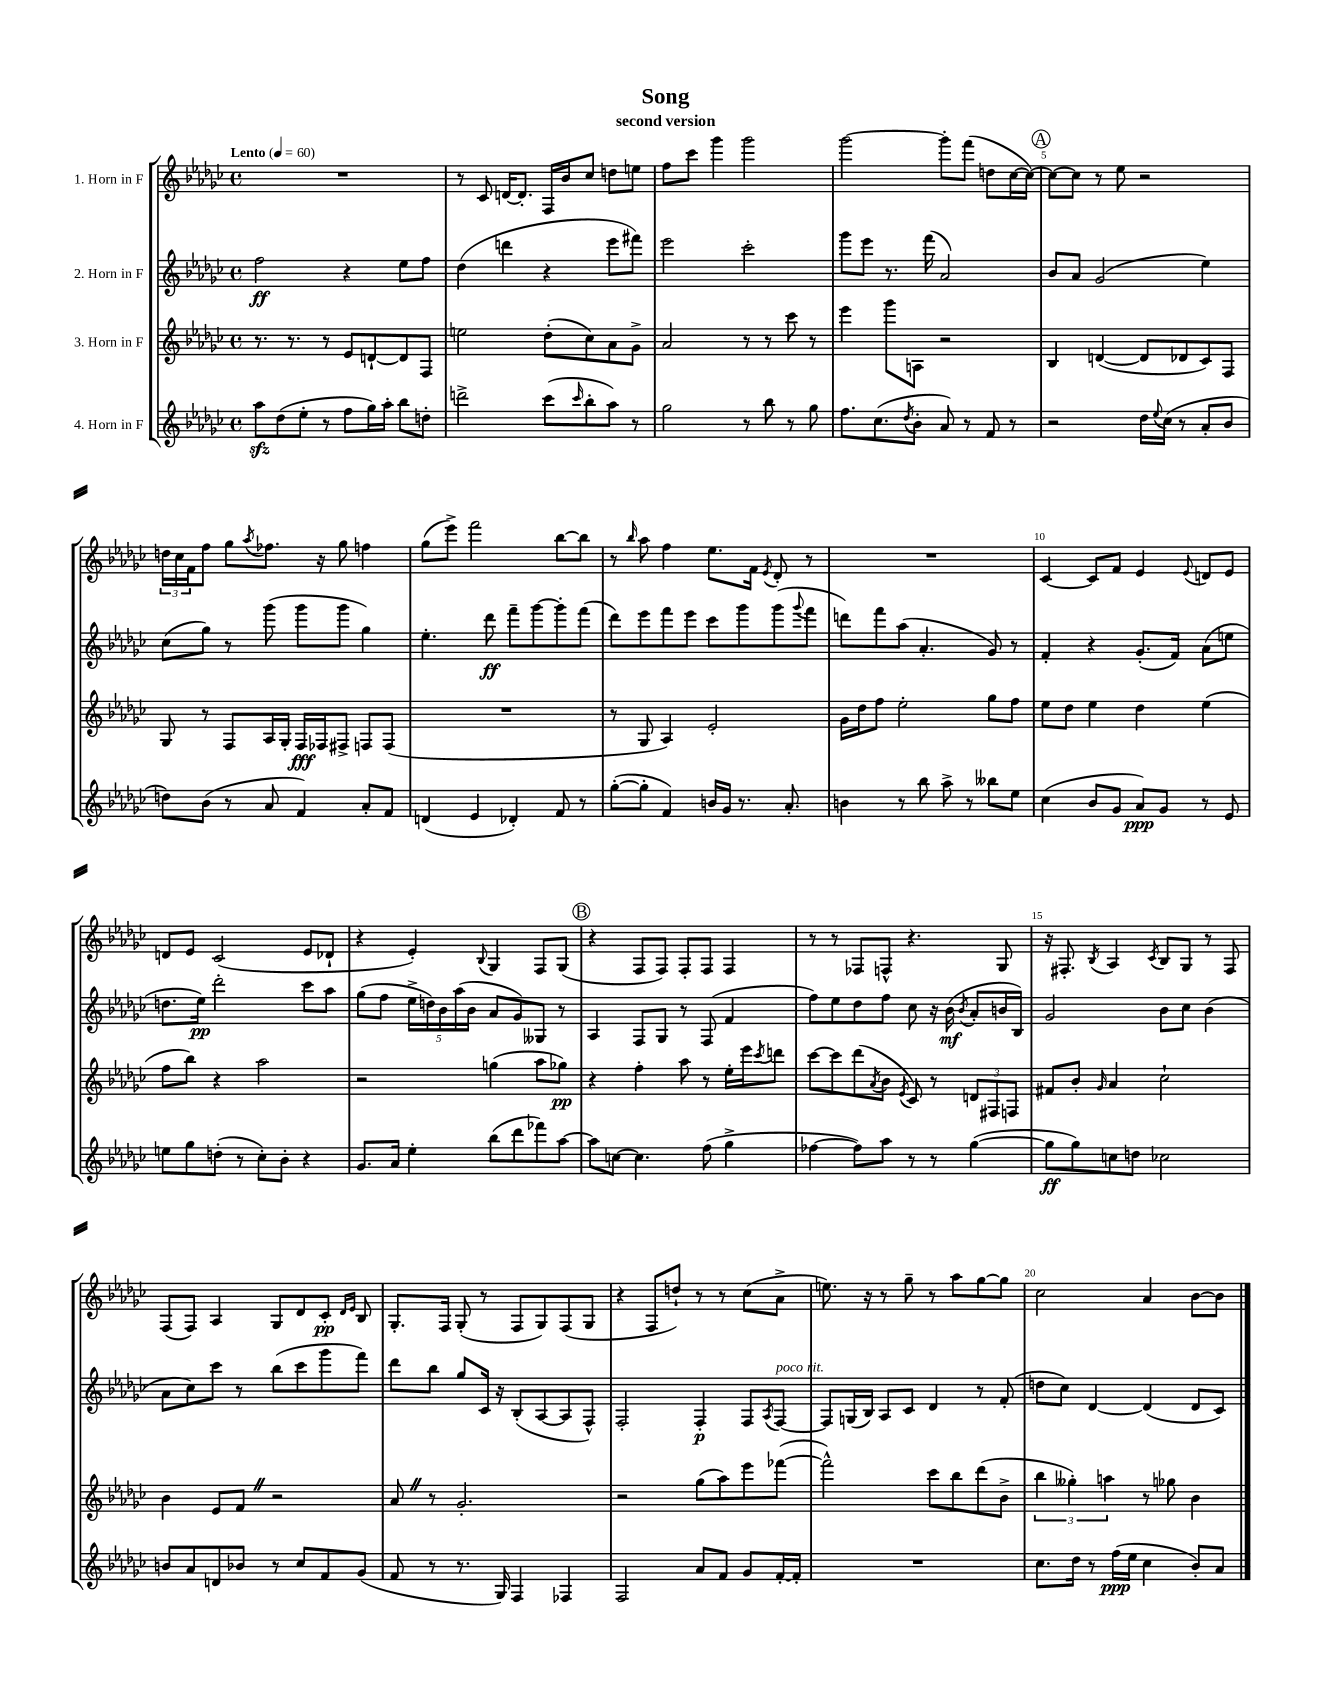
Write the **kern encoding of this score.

**kern	**kern	**kern	**kern
*staff4	*staff3	*staff2	*staff1
*clefG2	*clefG2	*clefG2	*clefG2
*k[b-e-a-d-g-c-]	*k[b-e-a-d-g-c-]	*k[b-e-a-d-g-c-]	*k[b-e-a-d-g-c-]
*M4/4	*M4/4	*M4/4	*M4/4
*met(c)	*met(c)	*met(c)	*met(c)
*MM60	*MM60	*MM60	*MM60
8aa-	8.r	2ff	1r
(8dd-	.	.	.
.	8.r	.	.
8ee-'	.	.	.
8r	8r	.	.
8ff	8e-	4r	.
16gg-)	[8d`	.	.
16aa-'	.	.	.
8bb-	8d]	8ee-	.
8dd'	8F	8ff	.
=	=	=	=
2ddd^	2ee	(4dd-	8r
.	.	.	8c-
.	.	4ddd	[16d
.	.	.	8.d']
(8ccc-	(8dd-'	4r	16F
.	.	.	16b-
16qqccc-	.	.	.
8bb-'	8cc-)	.	8cc-
8aa-)	8a-	8eee-	8dd
8r	8g-^	8fff#)	8ee
=	=	=	=
2gg-	2a-	2eee-	8ff
.	.	.	8ccc-
.	.	.	4ggg-
8r	8r	2ccc-'	2ggg-
8bb-	8r	.	.
8r	8ccc-	.	.
8gg-	8r	.	.
=	=	=	=
8.ff	4eee-	8ggg-	[2ggg-
.	.	8eee-	.
(8.cc-	.	.	.
.	8ggg-	8.r	.
8qdd-	.	.	.
8b-'	8A	.	.
.	.	(16fff	.
8a-)	2r	2a-)	8ggg-']
8r	.	.	(8fff
8f	.	.	8dd
8r	.	.	[16cc-
.	.	.	16cc-_)
=	=	=	=
2r	4B-	8b-	8cc-_
.	.	8a-	8cc-]
.	([4d	(2g-	8r
.	.	.	8ee-
16dd-	8d]	.	2r
8qqee-	.	.	.
(16cc-	.	.	.
8r	8d-	.	.
8a-'	8c-)	4ee-)	.
8b-	8F	.	.
=	=	=	=
8dd)	8G-	(8cc-	24dd
.	.	.	24cc-
.	.	.	24f
(8b-	8r	8gg-)	8ff
8r	8F	8r	8gg-
.	.	.	8qaa-
8a-	16A-	(8ggg-	8.ff-
.	16G-'	.	.
4f)	16F	8ggg-	.
.	16F-	.	16r
.	8F#^	8ggg-	8gg-
8a-'	8F	4gg-)	4ff
8f	(8F	.	.
=	=	=	=
(4d	1r	4.ee-'	(8gg-
.	.	.	8eee-^)
4e-	.	.	2fff
.	.	8ddd-	.
4d-')	.	8fff~	.
.	.	[8ggg-	.
8f	.	8ggg-']	[8bb-
8r	.	(8fff	8bb-]
=	=	=	=
([8gg-'	8r	8ddd-)	8r
.	.	.	16qqbb-
8gg-']	8G-	8eee-	8aa-
4f)	4A-)	8fff	4ff
.	.	8eee-	.
16b	2e-'	8ccc-	8.ee-
16g-	.	.	.
8.r	.	8ggg-	.
.	.	.	16f
.	.	.	8qe-
.	.	(8ggg-	8d-'
8.a-'	.	.	.
.	.	8qqggg-	.
.	.	8fff	8r
=	=	=	=
4b	16g-	8ddd)	1r
.	16dd-	.	.
.	8ff	8fff	.
8r	2ee-'	(8aa-	.
8bb-	.	4.a-'	.
8aa-^	.	.	.
8r	.	.	.
8bb--	8gg-	8g-)	.
8ee-	8ff	8r	.
=	=	=	=
(4cc-	8ee-	4f'	[4c-
.	8dd-	.	.
8b-	4ee-	4r	8c-]
8g-	.	.	8f
8a-)	4dd-	(8.g-'	4e-
8g-	.	.	.
.	.	16f)	.
.	.	.	8qqe-
8r	(4ee-	(8a-	8d
8e-	.	8ee	8e-
=	=	=	=
8ee	8ff	8.dd	8d
8gg-	8bb-)	.	8e-
.	.	16ee-)	.
(8dd'	4r	2ddd-'	(2c-
8r	.	.	.
8cc-')	2aa-	.	.
8b-'	.	.	.
4r	.	8ccc-	8e-
.	.	8aa-	8d-`
=	=	=	=
8.g-	2r	(8gg-	4r
.	.	8ff	.
16a-	.	.	.
4ee-'	.	20ee-^	4e-')
.	.	20dd)	.
.	.	20b-	.
.	.	(20aa-	.
.	.	20b-	.
.	.	.	8qqB-
(8bb-	(4gg	8a-	4G-
8ddd-	.	8g-)	.
8fff-)	8aa-	8G--	8F
[8aa-	8gg-)	8r	(8G-
=	=	=	=
8aa-]	4r	4A-	4r
[8cc	.	.	.
4.cc]	4ff'	8F	8F
.	.	8G-	8F)
.	8aa-	8r	8F'
(8ff	8r	(8F	8F
4gg-^	16ee-'	4f	4F
.	16eee-	.	.
.	8qccc-	.	.
.	8ddd	.	.
=	=	=	=
[4ff-	[8ccc-	8ff)	8r
.	8ccc-]	8ee-	8r
8ff-])	(8ddd-	8dd-	8F-
.	8qa-	.	.
8aa-	8b-	8ff	8F^^
.	8qe-	.	.
8r	8c-)	8cc-	4.r
8r	8r	16r	.
.	.	(16b-	.
.	.	8qb-	.
([4gg-	12d	8a-'	.
.	12F#	.	.
.	.	16b	8G-
.	12F	.	.
.	.	16B-)	.
=	=	=	=
8gg-]	8f#	2g-	16r
.	.	.	8.F#'
8gg-)	8b-'	.	.
.	16qqg-	.	8qB-
8cc	4a-	.	4A-
8dd	.	.	.
.	.	.	8qc-
2cc-	2cc-`	8b-	8B-
.	.	8cc-	8G-
.	.	(4b-	8r
.	.	.	8F#
=	=	=	=
8b	4b-	8a-	(8F
8a-	.	8cc-)	8F)
8d	8e-	8ccc-	4A-
8b-	8f	8r	.
8r	2r	(8bb-	8G-
8cc-	.	8ccc-	8d-
8f	.	8ggg-	8c-'
.	.	.	16qqd-
.	.	.	16qqe-
(8g-	.	8fff)	8B-
=	=	=	=
8f	8a-	8ddd-	8.G-'
8r	8r	8bb-	.
.	.	.	16F
8.r	2.g-'	8gg-	(8G-'
.	.	16c-	8r
16G-)	.	16r	.
4F	.	(8B-'	8F
.	.	[8A-	8G-)
4F-	.	8A-]	(8F
.	.	8F^^)	8G-
=	=	=	=
2F	2r	2F'	4r
.	.	.	8F
.	.	.	8dd`)
8a-	(8gg-	4F'	8r
8f	8aa-)	.	8r
8g-	8eee-	8F	(8cc-
.	.	8qA-	.
[16f'	([8fff-	[8F	8a-^
16f']	.	.	.
=	=	=	=
1r	2fff-^^])	8F]	8.ee)
.	.	(16G	.
.	.	16B-)	16r
.	.	8A-	8r
.	.	8c-	8gg-~
.	8ccc-	4d-	8r
.	8bb-	.	8aa-
.	(8ddd-	8r	[8gg-
.	8b-^	(8f'	8gg-]
=	=	=	=
8.cc-	6bb-	8dd	2cc-
.	.	8cc-)	.
.	6gg--')	.	.
16dd-	.	.	.
8r	.	[4d-	.
.	6aa	.	.
(16ff	.	.	.
16ee-	.	.	.
4cc-	8r	(4d-]	4a-
.	8gg-	.	.
8b-')	4b-	8d-	[8b-
8a-	.	8c-)	8b-]
==	==	==	==
*-	*-	*-	*-
